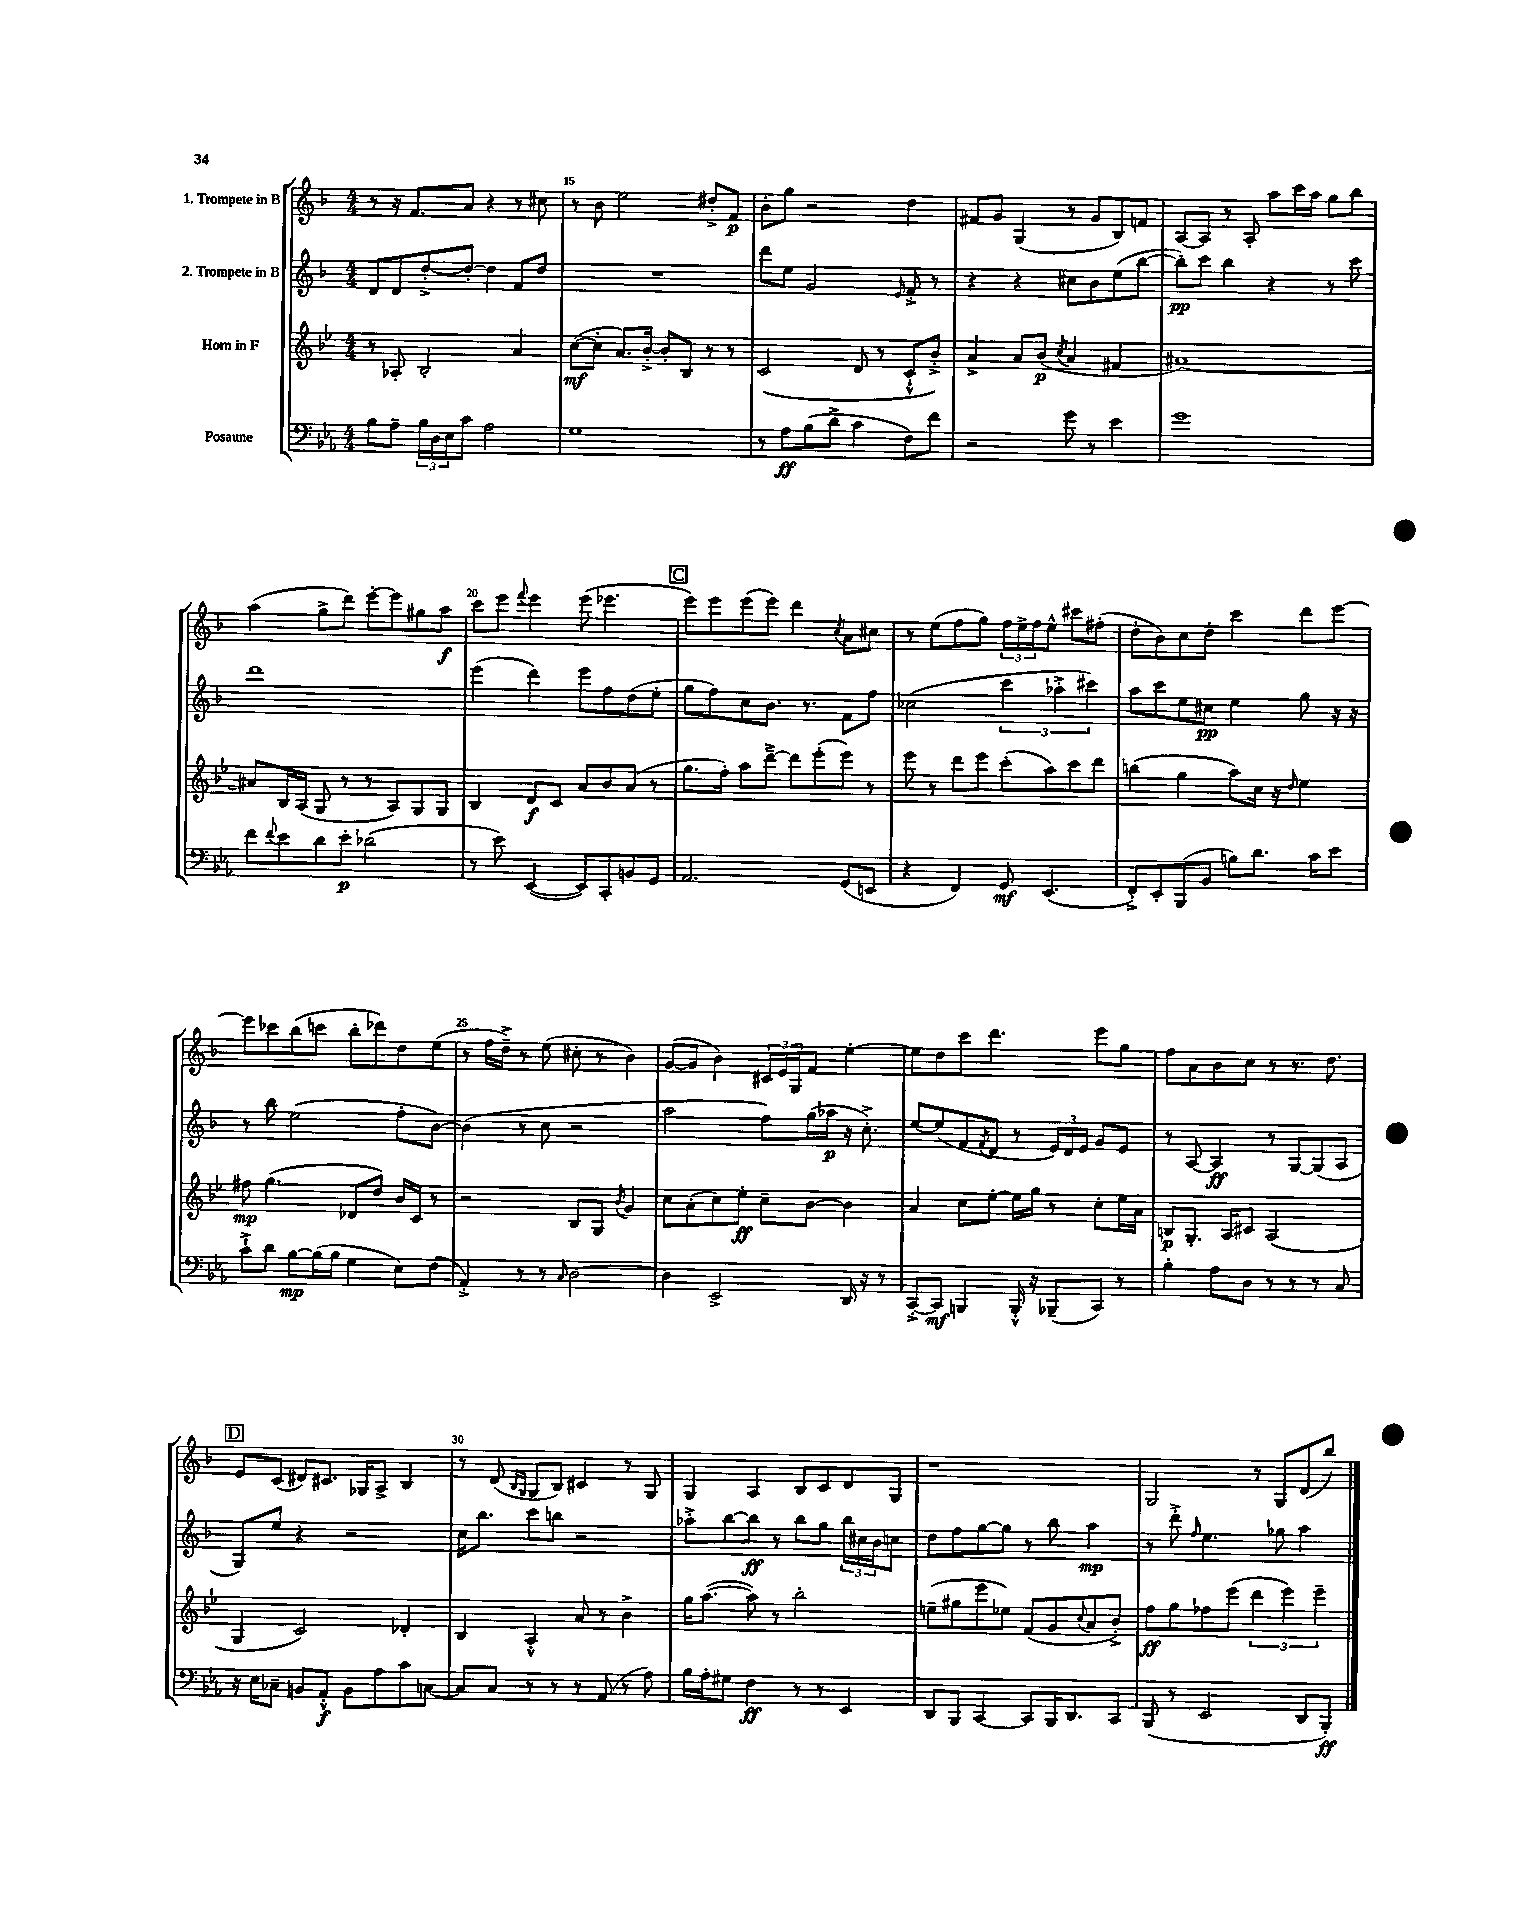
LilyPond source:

<<
\new StaffGroup <<
\new Staff = "s0" \with { instrumentName = "1. Trompete in B" } {
    \clef treble \key f \major \numericTimeSignature \time 4/4
    r8 r16 f'8. a'8 r4 r8 cis''8 |
    r8 bes'8 e''2 dis''8-.-> f'8\p |
    bes'8-. g''8 r2 d''4 |
    fis'8 g'8 g4( r8 g'8 bes8) f'8 |
    a8~ a8 r8 a8-. a''8 c'''16 a''16 g''8 bes''8 |
    a''4( g''8-> d'''8) e'''8~-. e'''8 gis''8 a''8\f |
    c'''8 e'''8 \appoggiatura { f'''8 } e'''4 e'''8( ees'''4. |
    \mark \markup { \box "C" } e'''8) e'''8 e'''8( e'''8) d'''4 \acciaccatura { c''8 } a'8 cis''8 |
    r8 e''8( f''8 g''8) \tuplet 3/2 { f''16 e''16-> f''16 } e''8-^ cis'''8 fis''8-.( |
    d''8-. bes'8) c''8 d''8-. c'''4 d'''8 e'''8~ |
    e'''8 ces'''8 bes''8( c'''8 bes''8-. des'''8) d''8 e''8( |
    r8 f''16 d''16--->) r8 e''8( cis''8-. r8 bes'4) |
    g'8~( g'8 bes'4) \tuplet 3/2 { cis'16 e'16 g16 } f'8 e''4~-. |
    e''8 d''8 c'''8 d'''4. e'''8 g''8 |
    f''8 a'8 bes'8 c''8 r8 r8. d''8. |
    \mark \markup { \box "D" } e'8 c'8( dis'8) cis'8. ges16 a8-> bes4 |
    r8 d'8( \grace { bes16 g16 } g8 bes8) cis'4 r8 g8 |
    g4 a4 bes8 c'8 d'8 g8 |
    r1 |
    g2 r8 g8 d'8( bes''8) \bar "|." |
}
\new Staff = "s1" \with { instrumentName = "2. Trompete in B" } {
    \clef treble \key f \major \numericTimeSignature \time 4/4
    d'8 d'8 d''8~-.-> d''8~-. d''4 f'8 d''8 |
    R1 |
    d'''8 e''8 g'2 \grace { e'16 } f'8-.-> r8 |
    r4 r4 cis''8 bes'8 e''8( bes''8~ |
    bes''8-.\pp) c'''8 bes''4 r4 r8 c'''8 |
    d'''1 |
    e'''4( d'''4) e'''8 f''8 d''8( e''8-. |
    \mark \markup { \box "C" } g''8 f''8) c''8 bes'8. r8. f'8 f''8 |
    ces''2( \tuplet 3/2 { c'''4 aes''4-.-> cis'''4) } |
    a''8 c'''8 e''8 cis''8\pp e''4 g''8 r16 r16 |
    r8 bes''8 e''2( f''8-. bes'8~) |
    bes'4( r8 c''8 r2 |
    a''2 f''8) g''16( aes''16\p r16 c''8.-.->) |
    e''8~ e''8( f'8 \acciaccatura { f'8 } d'8 r8 \tuplet 3/2 { e'16) d'16 e'16 } g'8 e'8 |
    r8 a8~ a4\ff r8 g8~ g8( a8 |
    \mark \markup { \box "D" } g8) e''8 r4 r2 |
    c''16 bes''8. c'''8 b''8 r2 |
    aes''8-.-> bes''8~ bes''8\ff r8 bes''8 g''8 \tuplet 3/2 { bes''16 cis''16 bes'16 } c''8 |
    d''8 f''8 g''8~ g''8 r8 bes''8 a''4\mp |
    r8 d'''8-.-> \grace { f''16 } e''4. ges''8 a''4 \bar "|." |
}
\new Staff = "s2" \with { instrumentName = "Horn in F" } {
    \clef treble \key bes \major \numericTimeSignature \time 4/4
    r8 aes8-. bes2-. a'4 |
    c''8~\mf( c''8-. a'8.) bes'16~-.-> bes'8-. bes8 r8 r8 |
    c'2( d'8 r8 c'8-!-^ bes'8-.->) |
    a'4-> a'8 bes'8\p( \acciaccatura { c''8 } a'4 fis'4 |
    ais'1~) |
    ais'8 bes16 a16( g8 r8 r8 a8) g8 g8 |
    bes4 d'8\f c'8 a'8 bes'8 a'8( r8 |
    \mark \markup { \box "C" } g''8. f''16-.) a''8 d'''8~---> d'''8 ees'''8-.( ees'''8) r8 |
    ees'''8 r8 d'''8 ees'''8 c'''8-.( a''8) c'''8 d'''8 |
    b''4( g''4 a''8) c''16 r16 \grace { d''16 } ees''4 |
    fis''8\mp g''4.( des'8 d''8) bes'16 c'16 r8 |
    r2 bes8 g8 \acciaccatura { bes'8 } g'4 |
    c''8 a'8-.( c''8) ees''8-.\ff c''8-- bes'8~ bes'4 |
    a'4 c''8 ees''8~-. ees''16 g''16 r8 c''8-. ees''16 a'16 |
    b8\p g8.-. a16 cis'8 a2( |
    \mark \markup { \box "D" } g4 c'2) des'4-. |
    bes4 a4-.-^ a'8 r8 bes'4-> |
    g''16 a''8.~( a''8) r8 bes''2-. |
    e''8--( gis''8 ees'''8 ees''8) f'8( g'8 \appoggiatura { c''8 } a'8 bes'8-.->) |
    f''8\ff g''8 fes''8 ees'''8( \tuplet 3/2 { d'''4 ees'''4) ees'''4-- } \bar "|." |
}
\new Staff = "s3" \with { instrumentName = "Posaune" } {
    \clef bass \key ees \major \numericTimeSignature \time 4/4
    bes8 aes8-- \tuplet 3/2 { bes16 d16 ees16 } c'8 aes2 |
    g1 |
    r8 aes8\ff bes8( d'8-> c'4 f8) f'8 |
    r2 g'8 r8 ees'4 |
    g'1 |
    f'8 \appoggiatura { f'8 } ees'8 d'8 ees'8-.\p des'2( |
    r8 ees'8) ees,4~( ees,8) c,8-. b,8 g,8 |
    \mark \markup { \box "C" } aes,2. g,8( e,8 |
    r4 f,4) g,8\mf ees,4.( |
    f,8-.->) ees,8-. bes,,8( bes,8 b8) d'8. c'16 ees'8 |
    c'8-!-> d'8 bes8~\mp bes16( bes16 g4 ees8) f8( |
    aes,4-.->) r8 r8 \grace { c16 } d2~ |
    d4 ees,2-> d,16 r16 r8 |
    c,8~-.-> c,8\mf b,,4 b,,16-.-^ r16 bes,,8--( c,8) r8 |
    bes4-. aes8 d8 r8 r8 r8 c8 |
    \mark \markup { \box "D" } r16 ees16 ces8-- b,8 aes,8-.-^\f b,8 aes8 c'8 c8~ |
    c8 c8 r8 r8 r8 aes,8( r8 aes8) |
    bes16 aes16-. gis8 f4\ff r8 r8 ees,4 |
    d,8 bes,,8 c,4~ c,8 bes,,16 d,8. c,8 |
    bes,,8( r8 ees,2 d,8 bes,,8-.\ff) \bar "|." |
}
>>
>>
\layout { \context { \Score currentBarNumber = #14 \override BarNumber.break-visibility = ##(#f #t #t) barNumberVisibility = #(every-nth-bar-number-visible 5) } }
